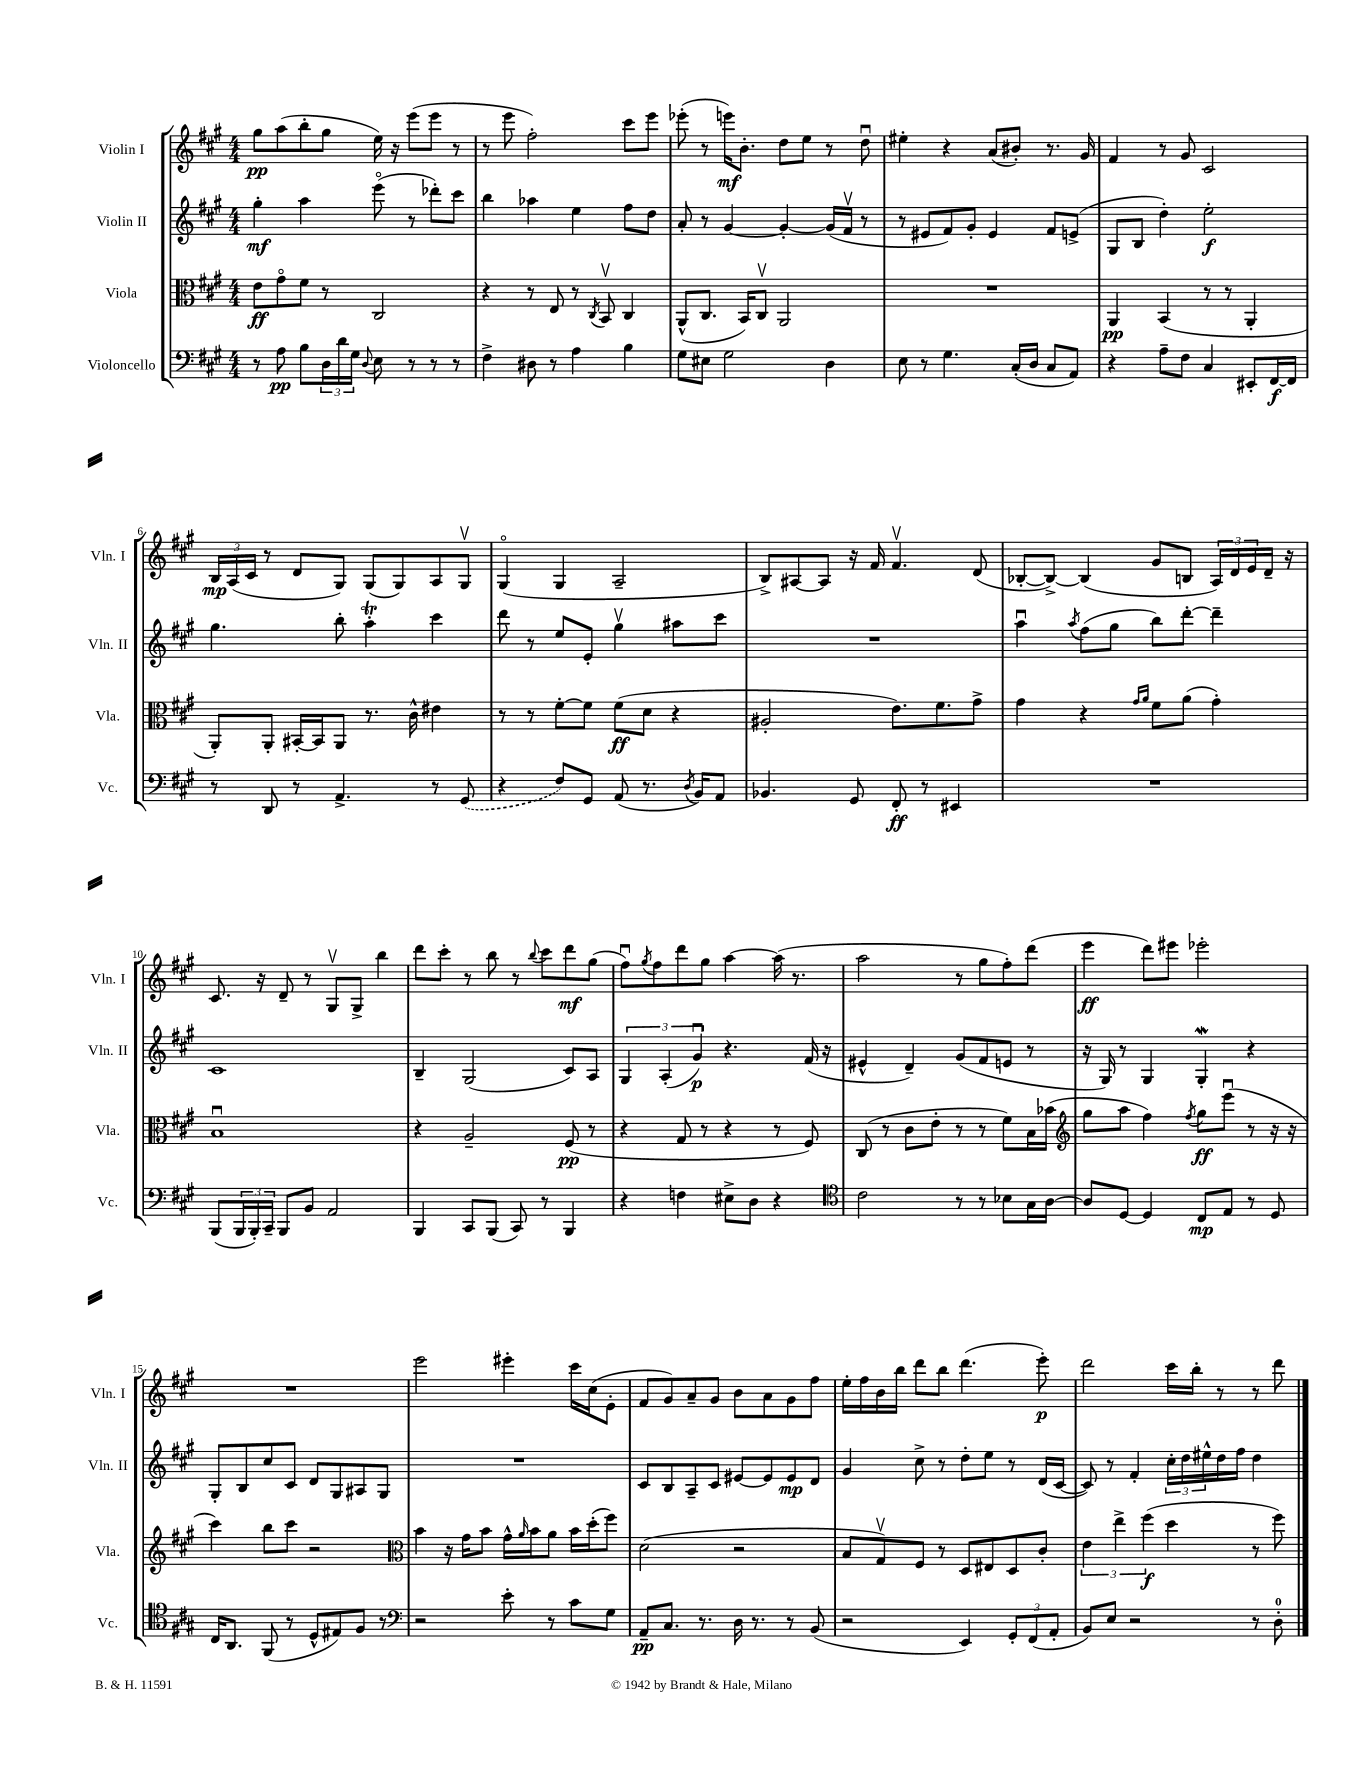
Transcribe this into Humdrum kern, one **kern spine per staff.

**kern	**kern	**kern	**kern
*staff4	*staff3	*staff2	*staff1
*clefF4	*clefC3	*clefG2	*clefG2
*k[f#c#g#]	*k[f#c#g#]	*k[f#c#g#]	*k[f#c#g#]
*M4/4	*M4/4	*M4/4	*M4/4
8r	8e	4gg#'	8gg#
8A	8g#o	.	(8aa
8B	8f#	4aa	8bb'
24D	8r	.	8gg#
24d	.	.	.
24G#	.	.	.
8qqD	.	.	.
8E	2C#	(8eeeo	16ee)
.	.	.	16r
8r	.	8r	(8eee
8r	.	8ddd-')	8eee
8r	.	8ccc#	8r
=	=	=	=
4F#^	4r	4bb	8r
.	.	.	8eee
8D#	8r	4aa-	2ff#')
8r	8E	.	.
4A	8r	4ee	.
.	8qC#	.	.
.	8BBv	.	.
4B	4C#	8ff#	8ccc#
.	.	8dd	8eee
=	=	=	=
8G#	(8AA^^	8a'	(8eee-'
8E#	8.C#	8r	8r
2G#	.	[4g#	16eee)
.	16BB)	.	8.b'
.	8C#v	.	.
.	2AA	4g#'_	8dd
.	.	.	8ee
4D	.	(16g#]	8r
.	.	16f#v	.
.	.	8r	8ddu
=	=	=	=
8E	1r	8r	4ee#'
8r	.	8e#	.
4.G#	.	8f#)	4r
.	.	8g#'	.
.	.	4e#	(8a
(16C#'	.	.	8b#')
16D	.	.	.
8C#	.	8f#	8.r
8AA)	.	(8e^	.
.	.	.	16g#
=	=	=	=
4r	4AA	8G#	4f#
.	.	8B	.
8A~	(4BB	4dd')	8r
8F#	.	.	8g#
4C#	8r	2ee'	2c#
.	8r	.	.
8EE#'	4AA'	.	.
[16FF#	.	.	.
16FF#]	.	.	.
=	=	=	=
8r	8AA')	4.gg#	24B
.	.	.	(24A
.	.	.	24c#
8DD	8AA'	.	8r
8r	[16BB#'	.	8d
.	16BB#]	.	.
4.AA^	8AA	8bb'	8G#)
.	8.r	4aa'	(8G#
.	.	.	8G#)
.	16c#^^	.	.
8r	4e#	4ccc#	8A
(8GG#	.	.	8G#v
=	=	=	=
4r	8r	8ddd	(4G#o
.	8r	8r	.
8F#)	[8f#'	8ee	4G#
8GG#	8f#]	8e'	.
(8AA	(8f#	4gg#v	2A~
8.r	8d	.	.
.	4r	8aa#	.
8qD	.	.	.
16BB)	.	.	.
8AA	.	8ccc#	.
=	=	=	=
4.BB-	2A#'	1r	8B^)
.	.	.	[8A#
.	.	.	8A#]
8GG#	.	.	16r
.	.	.	16f#
8FF#'	8.e)	.	4.f#v
8r	.	.	.
.	8.f#	.	.
4EE#	.	.	.
.	8g#^	.	(8d
=	=	=	=
1r	4g#	4aau	[8B-'
.	.	.	8B-^_)
.	.	8qaa	.
.	4r	(8ff#	(4B-]
.	.	8gg#	.
.	16qqg#	.	.
.	16qqa	.	.
.	8f#	8bb)	8g#
.	(8a	[8ddd'	8B
.	4g#')	4ddd~]	24A)
.	.	.	24d
.	.	.	24e
.	.	.	16d~
.	.	.	16r
=	=	=	=
(8BBB	1Bu	1c#	8.c#
24BBB	.	.	.
24BBB')	.	.	.
.	.	.	16r
24CC#~	.	.	.
8BBB	.	.	8d~
8BB	.	.	8r
2AA	.	.	8G#v
.	.	.	8G#^
.	.	.	4bb
=	=	=	=
4BBB	4r	4B~	8ddd
.	.	.	8ccc#'
8CC#	2A~	(2G#	8r
(8BBB	.	.	8bb
8CC#)	.	.	8r
.	.	.	8qqbb
8r	.	.	8ccc#
4BBB	(8F#	8c#)	8ddd
.	8r	8A	(8gg#
=	=	=	=
4r	4r	6G#	8ff#u)
.	.	.	8qgg#
.	.	.	8ff#
.	.	(6A'	.
4F	8G#	.	8ddd
.	.	6g#u)	.
.	8r	.	8gg#
8E#^	4r	4.r	[4aa
8D	.	.	.
4r	8r	.	(16aa]
.	.	.	8.r
.	8F#)	(16f#	.
.	.	16r	.
=	=	=	=
*clefC4	*	*	*
2c#	(8C#	4e#^^	2aa
.	8r	.	.
.	8c#	4d~)	.
.	8e'	.	.
8r	8r	(8g#	8r
8r	8r	8f#	8gg#
8B-	8f#)	8e	8ff#')
16G#	16B	8r	(8ddd
[16A	(16b-	.	.
=	=	=	=
*	*clefG2	*	*
8A]	8gg#	16r	4eee
.	.	16G#)	.
[8D	8aa	8r	.
4D]	4ff#)	4G#	8ddd)
.	.	.	8eee#
.	8qff#	.	.
8C#	8gg#	4G#'	2eee-'
8E	(8eeeu	.	.
8r	8r	4r	.
8D	16r	.	.
.	16r	.	.
=	=	=	=
16C#	4ccc#)	8G#'	1r
8.AA	.	.	.
.	.	8B	.
(8FF#	8bb	8cc#	.
8r	8ccc#	8c#	.
8D^^	2r	8d	.
8E#)	.	8G#	.
8F#	.	8A#	.
8r	.	8G#	.
=	=	=	=
*clefF4	*clefC3	*	*
2r	4b	1r	2eee
.	16r	.	.
.	16g#	.	.
.	8b	.	.
8e'	16g#^^	.	4eee#'
.	16qqa	.	.
.	16b	.	.
8r	8a	.	.
8c#	16b	.	16ccc#
.	(16dd'	.	(16cc#
8G#	8ff#)	.	8e'
=	=	=	=
8AA~	(2d	8c#	8f#
8.C#	.	8B	8g#)
.	.	8A~	8a~
8.r	.	.	.
.	.	8c#	8g#
16D	2r	[8e#	8b
8.r	.	.	.
.	.	8e#]	8a
8r	.	8e#	8g#
(8BB	.	8d	8ff#
=	=	=	=
2r	8B	4g#	16ee'
.	.	.	16ff#
.	8G#v)	.	16b
.	.	.	16bb
.	8F#	8cc#^	8ddd
.	8r	8r	8bb
4EE)	8D	8dd'	(4.ddd
.	8E#	8ee	.
12GG#'	8D	8r	.
(12FF#	.	.	.
.	8c#'	(16d	8eee')
12AA'	.	.	.
.	.	[16c#	.
=	=	=	=
8BB)	6e	8c#])	2ddd
8E	.	8r	.
.	6ee^	.	.
2r	.	4f#'	.
.	(6ff#	.	.
.	4dd	24cc#'	16ccc#
.	.	24dd	.
.	.	.	16bb'
.	.	24ee#^^	.
.	.	16dd	8r
.	.	16ff#	.
8r	8r	4dd	8r
8D'	8ff#)	.	8ddd
==	==	==	==
*-	*-	*-	*-
